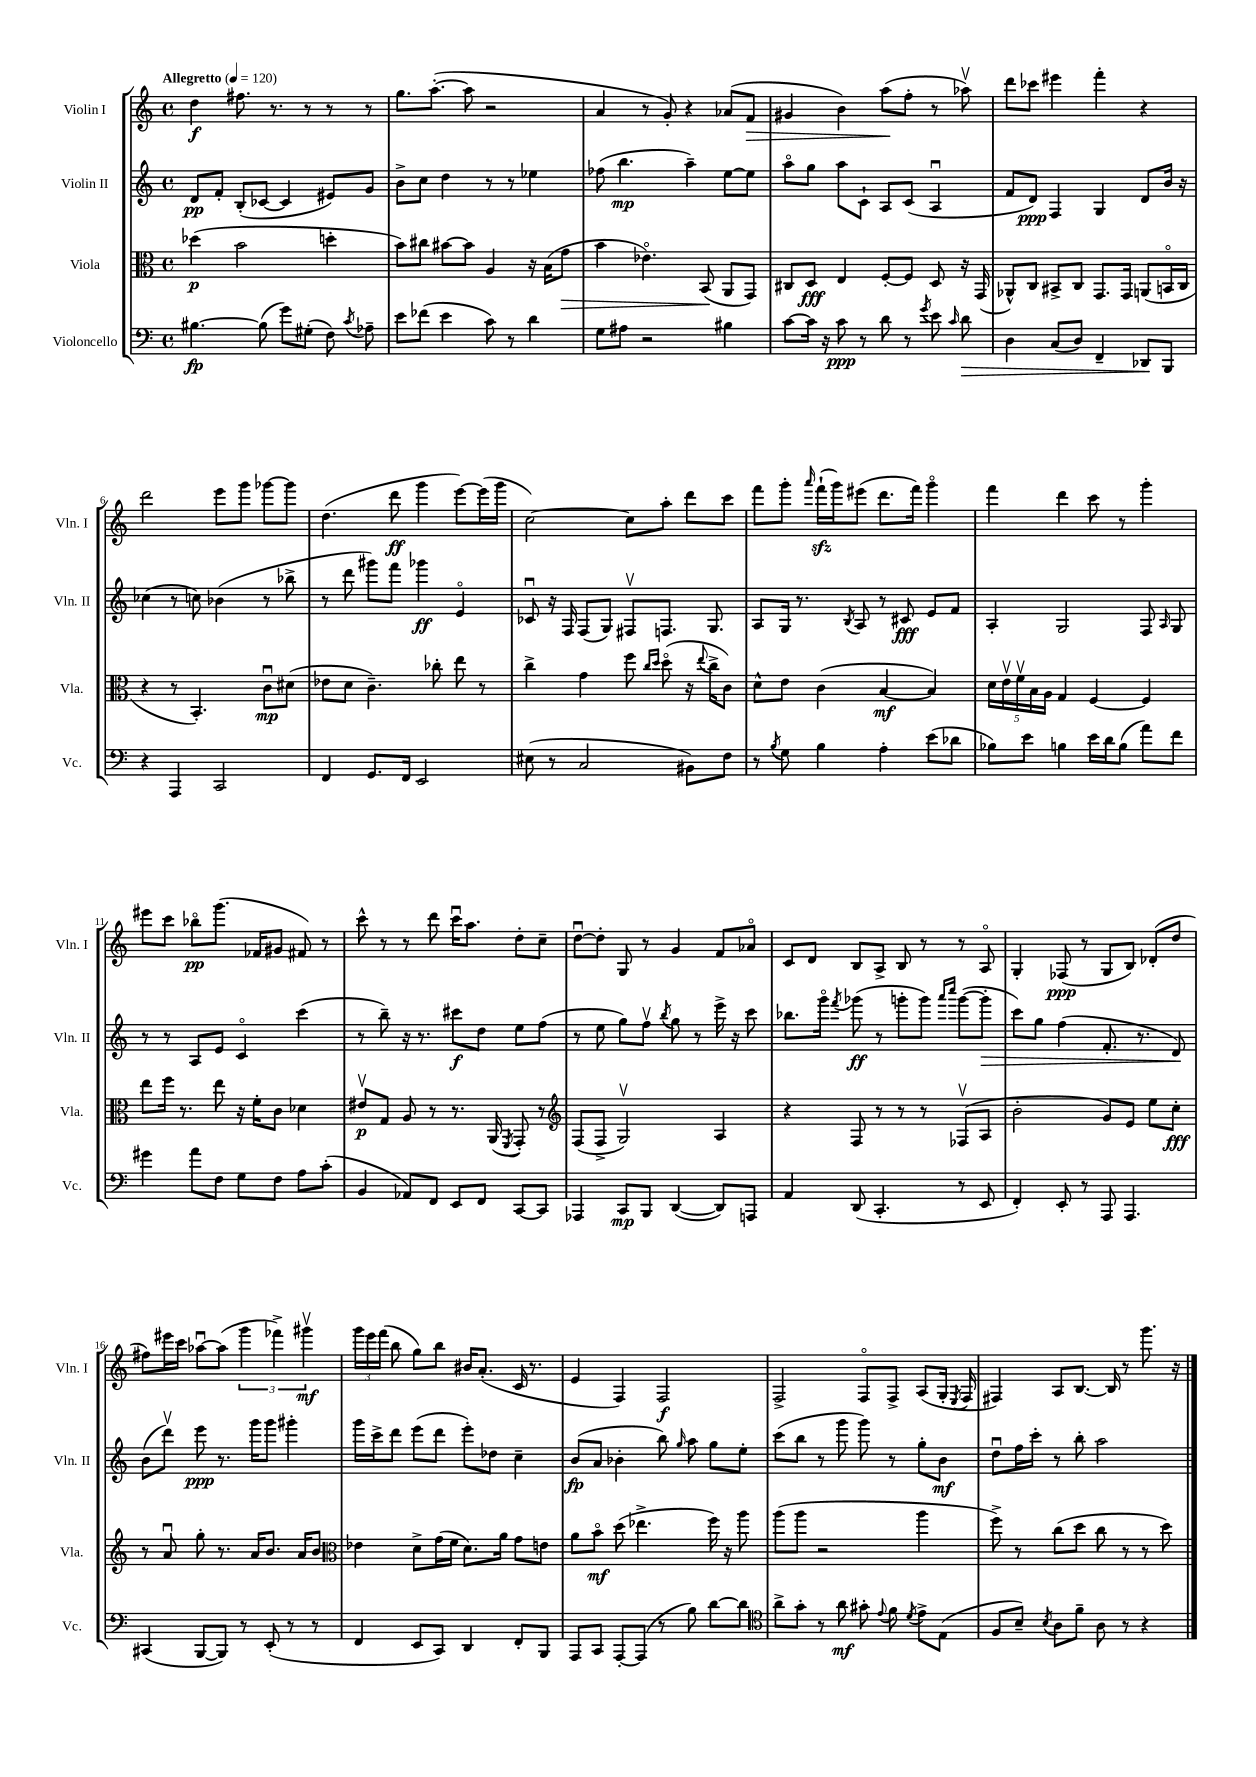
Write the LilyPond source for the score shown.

<<
\new StaffGroup <<
\new Staff = "s0" \with { instrumentName = "Violin I" shortInstrumentName = "Vln. I" } {
    \clef treble \key c \major \defaultTimeSignature \time 4/4 \tempo "Allegretto" 4 = 120
    \autoBeamOff d''4\f fis''8. r8. r8 r8 r8 |
    g''8.[ a''8.]~-.( a''8 r2 |
    a'4 r8 g'8-.) r4 aes'8[( f'8]\> |
    gis'4 b'4) a''8[\!( f''8]-. r8 aes''8\upbow) |
    d'''8[ ces'''8] eis'''4 f'''4-. r4 |
    d'''2 e'''8[ g'''8] ges'''8[~ ges'''8] |
    d''4.( d'''8\ff g'''4 e'''8[~) e'''16( g'''16] |
    c''2~) c''8[ a''8]-. d'''8[ c'''8] |
    f'''8[ g'''8]-. \grace { a'''16 } f'''16[-!\sfz( g'''16) eis'''8]( d'''8.[ f'''16]) g'''4\flageolet |
    f'''4 d'''4 c'''8 r8 g'''4-. |
    eis'''8[ c'''8] bes''8[\flageolet\pp g'''8.]( fes'16[ gis'8] fis'8) r8 |
    c'''8-^ r8 r8 d'''8 c'''16[\downbow a''8.] d''8[-. c''8]-- |
    d''8[~\downbow d''8]-. g8 r8 g'4 f'8[ aes'8]\flageolet |
    c'8[ d'8] b8[ a8]-> b8 r8 r8 a8\flageolet |
    g4-. fes8\ppp( r8 g8[ b8]) des'8[-.( d''8] |
    fis''8[) eis'''16 c'''16] aes''8[~\downbow aes''8]( \tuplet 3/2 { g'''4 fes'''4->) gis'''4\upbow\mf } |
    \tuplet 3/2 { g'''16[ e'''16 f'''16]( } b''8 g''8[) b''8] bis'16[ a'8.]-.( c'16 r8. |
    e'4 f4) f2\f |
    f2-> f8[\flageolet f8]-> a8[( g16]-. \acciaccatura { e8 } f16 |
    fis4) a8[ b8.]~ b16 r8 g'''8. r16 \bar "|." |
}
\new Staff = "s1" \with { instrumentName = "Violin II" shortInstrumentName = "Vln. II" } {
    \clef treble \key c \major \defaultTimeSignature \time 4/4
    \autoBeamOff d'8[\pp f'8]-. b8[-.( ces'8]~ ces'4 eis'8[) g'8] |
    b'8[-> c''8] d''4 r8 r8 ees''4 |
    fes''8( b''4.\mp a''4--) e''8[~ e''8] |
    a''8[\flageolet g''8] a''8[ c'8]-! a8[ c'8]( a4\downbow |
    f'8[ d'8]\ppp) f4 g4 d'8[ b'16] r16 |
    ces''4( r8 c''8) bes'4( r8 bes''8-> |
    r8 d'''8 gis'''8[) f'''8] ges'''4\ff e'4\flageolet |
    ces'8\downbow r16 f16 f8[( g8]) fis8[\upbow f8.] g8. |
    a8[ g16] r8. \acciaccatura { b8 } a8 r8 cis'8\fff e'8[ f'8] |
    a4-. g2 f8 \grace { a16 } g8 |
    r8 r8 a8[ e'8] c'4\flageolet c'''4( |
    r8 b''8--) r16 r8. cis'''8[\f d''8] e''8[ f''8]( |
    r8 e''8 g''8[) f''8]\upbow \acciaccatura { b''8 } g''8 r8 e'''16-> r16 c'''8 |
    bes''8.[ g'''16]\flageolet \acciaccatura { f'''8 } ges'''8\ff( r8 g'''8[-. g'''8]) \grace { a'''16[ c''''16] } g'''8[~( g'''8]-.\> |
    c'''8[) g''8] f''4( f'8.-. r8. d'8\!) |
    b'8[( d'''8]\upbow) e'''8\ppp r8. g'''16[ g'''8] gis'''4-. |
    g'''16[ c'''16-> d'''8] e'''8[( d'''8] e'''8[-.) des''8] c''4-- |
    b'8[\fp( a'8] bes'4-. b''8) \grace { g''16 } a''8 g''8[ e''8]-. |
    c'''8[( b''8] r8 g'''8 g'''8) r8 g''8[-. b'8]\mf |
    d''8[\downbow f''16 c'''16]-. r8 b''8-. a''2 \bar "|." |
}
\new Staff = "s2" \with { instrumentName = "Viola" shortInstrumentName = "Vla." } {
    \clef alto \key c \major \defaultTimeSignature \time 4/4
    \autoBeamOff des''4\p( b'2 d''4-. |
    b'8[) cis''8] bis'8[~ bis'8] a4 r16 b16[( g'8]\> |
    b'4 ees'4.\flageolet) b,8\!( a,8[ g,8]) |
    cis8[ d8]\fff e4 f8[~-. f8] d8 r16 g,16( |
    aes,8[-^) c8] bis,8[-> c8] g,8.[ g,16] a,8[( b,16\flageolet c16] |
    r4 r8 b,4.-.) c'8[\downbow\mp dis'8]( |
    ees'8[ d'8] c'4.--) ces''8-. e''8 r8 |
    c''4-> g'4 f''8 \grace { c''16[ d''16] } d''8\flageolet( r16 \appoggiatura { e''8 } c''16[-> c'8]) |
    d'8[-^ e'8] c'4( b4~\mf b4) |
    \tuplet 5/4 { d'16[ e'16\upbow f'16\upbow b16 a16] } g4 f4~ f4 |
    e''8[ f''16] r8. e''8 r16 f'16[-. c'8] des'4 |
    eis'8[\upbow\p g8] a8 r8 r8. a,16( \acciaccatura { f,8 } g,8-.) r8 |
    \clef treble f8[( f8]-> g2\upbow) a4 |
    r4 f8 r8 r8 r8 fes8[\upbow( a8] |
    b'2-. g'8[) e'8] e''8[ c''8]-.\fff |
    r8 a'8\downbow g''8-. r8. a'16[ b'8.] a'16[ b'8] |
    \clef alto ees'4 d'8[-> g'16( f'16] d'8.[) a'16] g'8[ e'8] |
    a'8[ b'8]\flageolet\mf d''8( ees''4.-> f''16) r16 a''8 |
    a''8[( a''8] r2 a''4 |
    f''8->) r8 c''8[( d''8] c''8 r8 r8 d''8) \bar "|." |
}
\new Staff = "s3" \with { instrumentName = "Violoncello" shortInstrumentName = "Vc." } {
    \clef bass \key c \major \defaultTimeSignature \time 4/4
    \autoBeamOff bis4.~\fp bis8( g'8[) gis8]-.( f8) \acciaccatura { c'8 } aes8-- |
    e'8[ fes'8]( e'4 c'8) r8 d'4 |
    g8[ ais8] r2 bis4 |
    c'8[~ c'16] r16 c'8\ppp r8 d'8 r8 \acciaccatura { g'8 } e'8 \grace { c'16 } d'8\> |
    d4 c8[( d8]) f,4-- des,8[\! b,,8] |
    r4 a,,4 c,2 |
    f,4 g,8.[ f,16] e,2 |
    eis8( r8 c2 bis,8[) f8] |
    r8 \acciaccatura { b8 } g8 b4 a4-. e'8[( des'8] |
    bes8[) e'8] b4 e'16[ d'16 b8]( a'8[) f'8] |
    gis'4 a'8[ f8] g8[ f8] a8[ c'8]-.( |
    b,4 aes,8[) f,8] e,8[ f,8] c,8[~ c,8] |
    aes,,4 c,8[\mp b,,8] d,4~( d,8[) a,,8] |
    a,4 d,8( c,4.-. r8 e,8 |
    f,4-.) e,8-. r8 a,,8 a,,4. |
    cis,4( b,,8[~ b,,8]) r8 e,8-.( r8 r8 |
    f,4 e,8[ c,8]) d,4 f,8[-. b,,8] |
    a,,8[ c,8] a,,8[~-. a,,8]( r8 b8) d'8[~ d'8] |
    \clef tenor a'8[-> g'8]-. r8 a'8\mf gis'8-. \appoggiatura { e'8 } f'8 \acciaccatura { d'8 } e'8[-> e8]( |
    f8[ b8]--) \acciaccatura { b8 } a8[ f'8]-- a8 r8 r4 \bar "|." |
}
>>
>>
